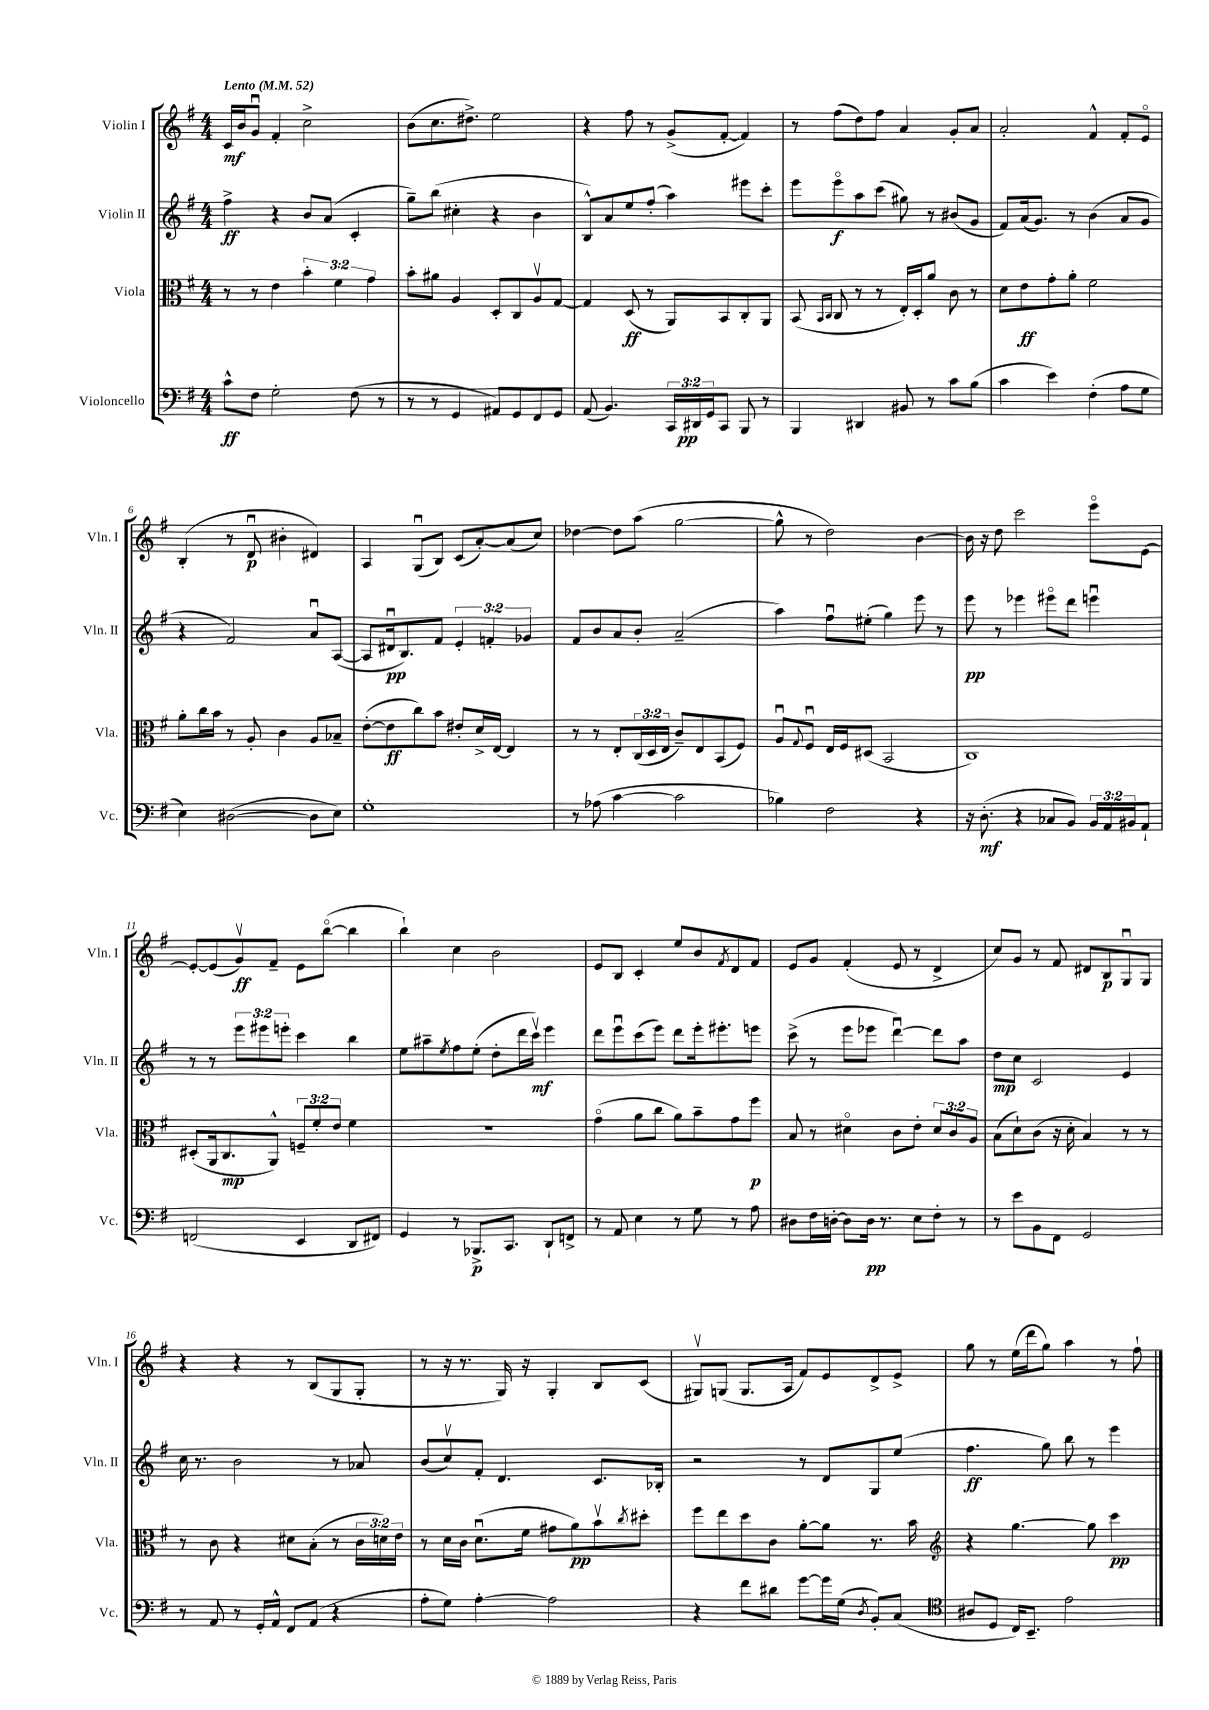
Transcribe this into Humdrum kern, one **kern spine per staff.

**kern	**dynam	**kern	**dynam	**kern	**dynam	**kern	**dynam
*part4	*part4	*part3	*part3	*part2	*part2	*part1	*part1
*staff4	*staff4	*staff3	*staff3	*staff2	*staff2	*staff1	*staff1
*I"Violoncello	*	*I"Viola	*	*I"Violin II	*	*I"Violin I	*
*I'Vc.	*	*I'Vla.	*	*I'Vln. II	*	*I'Vln. I	*
*clefF4	*	*clefC3	*	*clefG2	*	*clefG2	*
*k[f#]	*	*k[f#]	*	*k[f#]	*	*k[f#]	*
*M4/4	*	*M4/4	*	*M4/4	*	*M4/4	*
*MM52	*	*MM52	*	*MM52	*	*MM52	*
=1	=1	=1	=1	=1	=1	=1	=1
!	!	!	!	!	!	!LO:TX:a:B:t=Lento	!
8c^^\L	ff	8r	.	4ff#^\	ff	16c/LL	mf
.	.	.	.	.	.	16b/J	.
8F#\J	.	8r	.	.	.	8gu/J	.
2G'\	.	4e\	.	4r	.	4f#'/	.
.	.	6b'\	.	8b/L	.	2cc^\	.
.	.	.	.	(8a/J	.	.	.
.	.	6f#\	.	.	.	.	.
(8F#\	.	.	.	4c'/	.	.	.
.	.	6g\	.	.	.	.	.
8r	.	.	.	.	.	.	.
=2	=2	=2	=2	=2	=2	=2	=2
8r	.	8b'\L	.	8gg~\L)	.	(8b\L	.
8r	.	8a#X\J	.	(8bb\J	.	8.cc\	.
4GG/	.	4A/	.	4cc#X'\	.	.	.
.	.	.	.	.	.	8.dd#X^\J)	.
8AA#X/L)	.	8D'/L	.	4r	.	2ee\	.
8GG/	.	8C/	.	.	.	.	.
8FF#/	.	8Av/	.	4b\	.	.	.
8GG/J	.	[8G/J	.	.	.	.	.
=3	=3	=3	=3	=3	=3	=3	=3
(8AA/	.	4G/]	.	8B^^/L)	.	4r	.
4.BB/)	.	.	.	8a/	.	.	.
.	.	(8D/	ff	8ee/	.	8ff#\	.
.	.	8r	.	(8ff#'/J	.	8r	.
24CC/LL	.	8AA/L)	.	4aa\)	.	(8g^/L	.
24DD#X/	pp	.	.	.	.	.	.
24GG/J	.	.	.	.	.	.	.
8CC/J	.	8BB/	.	.	.	[8f#'/J	.
8BBB/	.	8C'/	.	8eee#X\L	.	4f#/])	.
8r	.	8AA/J	.	8ccc'\J	.	.	.
=4	=4	=4	=4	=4	=4	=4	=4
4BBB/	.	(8BB/	.	8eee\L	.	8r	.
.	.	16qqBB/LL	.	.	.	.	.
.	.	16qqC/JJ	.	.	.	.	.
.	.	8C/	.	8eee\	f	(8ff#\L	.
4DD#X/	.	8r	.	8aa\	.	8dd\)	.
.	.	8r	.	(8ccc\J	.	8ff#\J	.
8BB#X/	.	16E'/LL)	.	8gg#X\)	.	4a/	.
.	.	16D'/J	.	.	.	.	.
8r	.	8a/J	.	8r	.	.	.
8c\L	.	8c\	.	(8b#X/L	.	8g'/L	.
(8B\J	.	8r	.	8g/J	.	8a/J	.
=5	=5	=5	=5	=5	=5	=5	=5
4c\	.	8d\L	.	8f#/L)	.	2a'/	.
.	.	8e\	ff	(16a/k	.	.	.
.	.	.	.	8.g/J)	.	.	.
4e\)	.	8g'\	.	.	.	.	.
.	.	8a'\J	.	8r	.	.	.
(4F#'\	.	2f#\	.	(4b\	.	4f#^^/	.
8A\L	.	.	.	8a/L	.	8f#'/L	.
8G\J	.	.	.	8g/J	.	8e/J	.
!!LO:LB:g=z
=6	=6	=6	=6	=6	=6	=6	=6
4E\)	.	8a'\L	.	4r	.	(4B'/	.
.	.	16cc\L	.	.	.	.	.
.	.	16b\JJ	.	.	.	.	.
([2D#X\	.	8r	.	2f#/)	.	8r	.
.	.	8A'/	.	.	.	8du/	p
.	.	4c\	.	.	.	4b#X'\	.
8D#\L]	.	8A/L	.	8au/L	.	4d#X/)	.
8E\J)	.	8B-X~/J	.	([8A/J	.	.	.
=7	=7	=7	=7	=7	=7	=7	=7
1G'	.	([8e'\L	.	8A/L]	.	4A/	.
.	.	8e\]	ff	16d#Xu/k	pp	.	.
.	.	.	.	8.B/)	.	.	.
.	.	8cc\)	.	.	.	(8Gu/L	.
.	.	8b\J	.	8f#/J	.	8B/J)	.
.	.	8e#X'/L	.	6e'/	.	(8c/L	.
.	.	16d^/L	.	.	.	[8a'/)	.
.	.	.	.	6fn'/	.	.	.
.	.	[16E/JJ	.	.	.	.	.
.	.	4E/]	.	.	.	(8a/]	.
.	.	.	.	6g-X/	.	.	.
.	.	.	.	.	.	8cc/J)	.
=8	=8	=8	=8	=8	=8	=8	=8
8r	.	8r	.	8f#/L	.	[4dd-X\	.
(8A-X\	.	8r	.	8b/	.	.	.
[4c\	.	8E'/L	.	8a/	.	8dd-\L]	.
.	.	(24C/L	.	8b'/J	.	(8aa\J	.
.	.	24D/	.	.	.	.	.
.	.	24E/JJ	.	.	.	.	.
2c\]	.	8c~/L)	.	(2a~/	.	[2gg\	.
.	.	8E/	.	.	.	.	.
.	.	(8BB/	.	.	.	.	.
.	.	8F#/J)	.	.	.	.	.
=9	=9	=9	=9	=9	=9	=9	=9
4B-X\)	.	8Au/L	.	4aa\)	.	8gg^^\]	.
.	.	8qqG/	.	.	.	.	.
.	.	8F#u/J	.	.	.	8r	.
2F#\	.	16E/LL	.	8ff#u\L	.	2dd\)	.
.	.	16F#/J	.	.	.	.	.
.	.	(8D#X/J	.	(8ee#X'\J	.	.	.
.	.	2BB/	.	4gg\)	.	.	.
4r	.	.	.	8eee\	.	[4b\	.
.	.	.	.	8r	.	.	.
=10	=10	=10	=10	=10	=10	=10	=10
16r	.	1C)	.	8eee\	pp	16b\]	.
(8.D'\	mf	.	.	.	.	16r	.
.	.	.	.	8r	.	8dd\	.
4r	.	.	.	4eee-X\	.	2ccc\	.
8C-X/L	.	.	.	8eee#X\L	.	.	.
8BB/J)	.	.	.	8ddd\J	.	.	.
24BB/LL	.	.	.	4eeenu\	.	8eee\L	.
24AA/	.	.	.	.	.	.	.
24BB#X/J	.	.	.	.	.	.	.
8AA`/J	.	.	.	.	.	[8e\J	.
!!LO:LB:g=z
=11	=11	=11	=11	=11	=11	=11	=11
(2FFn/	.	(8D#X'/L	.	8r	.	8e'/L_	.
.	.	16AA/k	.	8r	.	(8e/]	.
.	.	8.C/	mp	.	.	.	.
.	.	.	.	12eee\L	.	8gv/)	ff
.	.	.	.	12eee#X\	.	.	.
.	.	8AA^^/J)	.	.	.	8f#~/J	.
.	.	.	.	12eeen'\J	.	.	.
4EE/	.	12Fn~/L	.	4ccc\	.	8e\L	.
.	.	12f#'/	.	.	.	.	.
.	.	.	.	.	.	([8bb\J	.
.	.	12e/J	.	.	.	.	.
8DD/L	.	4f#\	.	4bb\	.	4bb\]	.
8FF#X/J)	.	.	.	.	.	.	.
=12	=12	=12	=12	=12	=12	=12	=12
4GG/	.	1r	.	8ee\L	.	4bb`\)	.
.	.	.	.	8aa#X~\	.	.	.
.	.	.	.	8qee/	.	.	.
8r	.	.	.	8ff#\	.	4cc\	.
8.BBB-X^/L	p	.	.	(8ee'\J	.	.	.
.	.	.	.	8dd'\L	.	2b\	.
8.CC/J	.	.	.	.	.	.	.
.	.	.	.	16ddd\L	.	.	.
.	.	.	.	16cccv\JJ)	mf	.	.
8DD`/L	.	.	.	4eee\	.	.	.
8FFn^/J	.	.	.	.	.	.	.
=13	=13	=13	=13	=13	=13	=13	=13
8r	.	(4g\	.	8ddd\L	.	8e/L	.
8AA/	.	.	.	8eeeu\	.	8B/J	.
4E\	.	8a\L	.	(8ccc\	.	4c'/	.
.	.	8cc\J	.	8eee\J)	.	.	.
8r	.	8a\L)	.	8ddd\L	.	8ee/L	.
8G\	.	8b~\	.	16eee'\k	.	8b/	.
.	.	.	.	8.eee#X'\	.	.	.
.	.	.	.	.	.	8qf#/	.
8r	.	8g\	.	.	.	8d/	.
8A\	.	8ff#\J	p	8eeen\J	.	8f#/J	.
=14	=14	=14	=14	=14	=14	=14	=14
8D#X\L	.	8B/	.	(8ccc^\	.	8e/L	.
16F#\L	.	8r	.	8r	.	8g/J	.
[16Dn'\JJ	.	.	.	.	.	.	.
8D\L]	.	4d#X\	.	8eee\L	.	(4f#'/	.
16D\Jk	pp	.	.	8eee-X\J	.	.	.
8.r	.	.	.	.	.	.	.
.	.	8c\L	.	[4dddu\)	.	8e/	.
8E\L	.	8e'\J	.	.	.	8r	.
8F#'\J	.	12d#/L	.	8ddd\L]	.	4d^/	.
.	.	12c/	.	.	.	.	.
8r	.	.	.	8aa\J	.	.	.
.	.	12A/J	.	.	.	.	.
=15	=15	=15	=15	=15	=15	=15	=15
8r	.	(8B\L	.	8dd\L	mp	8cc/L)	.
8e\L	.	8d`\)	.	8cc\J	.	8g/J	.
8BB\	.	(8c\J	.	2c/	.	8r	.
8FF#\J	.	16r	.	.	.	8f#/	.
.	.	16d'\	.	.	.	.	.
2GG/	.	4B/)	.	.	.	8d#X/L	.
.	.	.	.	.	.	8B/	p
.	.	8r	.	4e/	.	8Gu/	.
.	.	8r	.	.	.	8G/J	.
!!LO:LB:g=z
=16	=16	=16	=16	=16	=16	=16	=16
8r	.	8r	.	16cc\	.	4r	.
.	.	.	.	8.r	.	.	.
8AA/	.	8c\	.	.	.	.	.
8r	.	4r	.	2b\	.	4r	.
16GG'/LL	.	.	.	.	.	.	.
16AA^^/JJ	.	.	.	.	.	.	.
8FF#/L	.	8d#X\L	.	.	.	8r	.
(8AA/J	.	(8B'\J	.	.	.	(8B/L	.
4r	.	8r	.	8r	.	8G/	.
.	.	24c\LL	.	8a-X/	.	8G'/J	.
.	.	24dn\)	.	.	.	.	.
.	.	24e\JJ	.	.	.	.	.
=17	=17	=17	=17	=17	=17	=17	=17
8A'\L	.	8r	.	(8b/L	.	8r	.
8G\J)	.	16d\LL	.	8ccv/)	.	16r	.
.	.	16c\JJ	.	.	.	8.r	.
[4A'\	.	(8.du\L	.	8f#'/J	.	.	.
.	.	.	.	4.d/	.	16G/)	.
.	.	16f#\Jk	.	.	.	16r	.
2A\]	.	8g#X\L	.	.	.	4G'/	.
.	.	8a\)	pp	.	.	.	.
.	.	8bv\	.	8.c/L	.	8B/L	.
.	.	8qcc/	.	.	.	.	.
.	.	8dd#X'\J	.	.	.	(8c/J	.
.	.	.	.	16B-X'/Jk	.	.	.
=18	=18	=18	=18	=18	=18	=18	=18
4r	.	8ff#\L	.	2r	.	8G#Xv/L)	.
.	.	8ee\	.	.	.	(8Gn/J	.
8f#\L	.	8dd\	.	.	.	8.G/L	.
8d#X\J	.	8c\J	.	.	.	.	.
.	.	.	.	.	.	16A/Jk	.
[8g\L	.	[8a'\L	.	8r	.	8f#/L)	.
16g\L]	.	8a\J]	.	8d/L	.	8e/	.
(16G\JJ	.	.	.	.	.	.	.
8qD/	.	.	.	.	.	.	.
8BB'/L)	.	8.r	.	8G/	.	8d^/	.
(8C/J	.	.	.	(8ee/J	.	8e^/J	.
.	.	16b\	.	.	.	.	.
=19	=19	=19	=19	=19	=19	=19	=19
*clefC4	*	*clefG2	*	*	*	*	*
8A#X/L	.	4r	.	4.ff#\	ff	8gg\	.
8D/J	.	.	.	.	.	8r	.
16C/KL)	.	[4.gg\	.	.	.	(16ee\LL	.
8.BB~/J	.	.	.	.	.	16ddd\J	.
.	.	.	.	8gg\)	.	8gg\J)	.
2e\	.	.	.	8bb\	.	4aa\	.
.	.	8gg\]	.	8r	.	.	.
.	.	4ccc\	pp	4eee\	.	8r	.
.	.	.	.	.	.	8ff#`\	.
==	==	==	==	==	==	==	==
*-	*-	*-	*-	*-	*-	*-	*-
